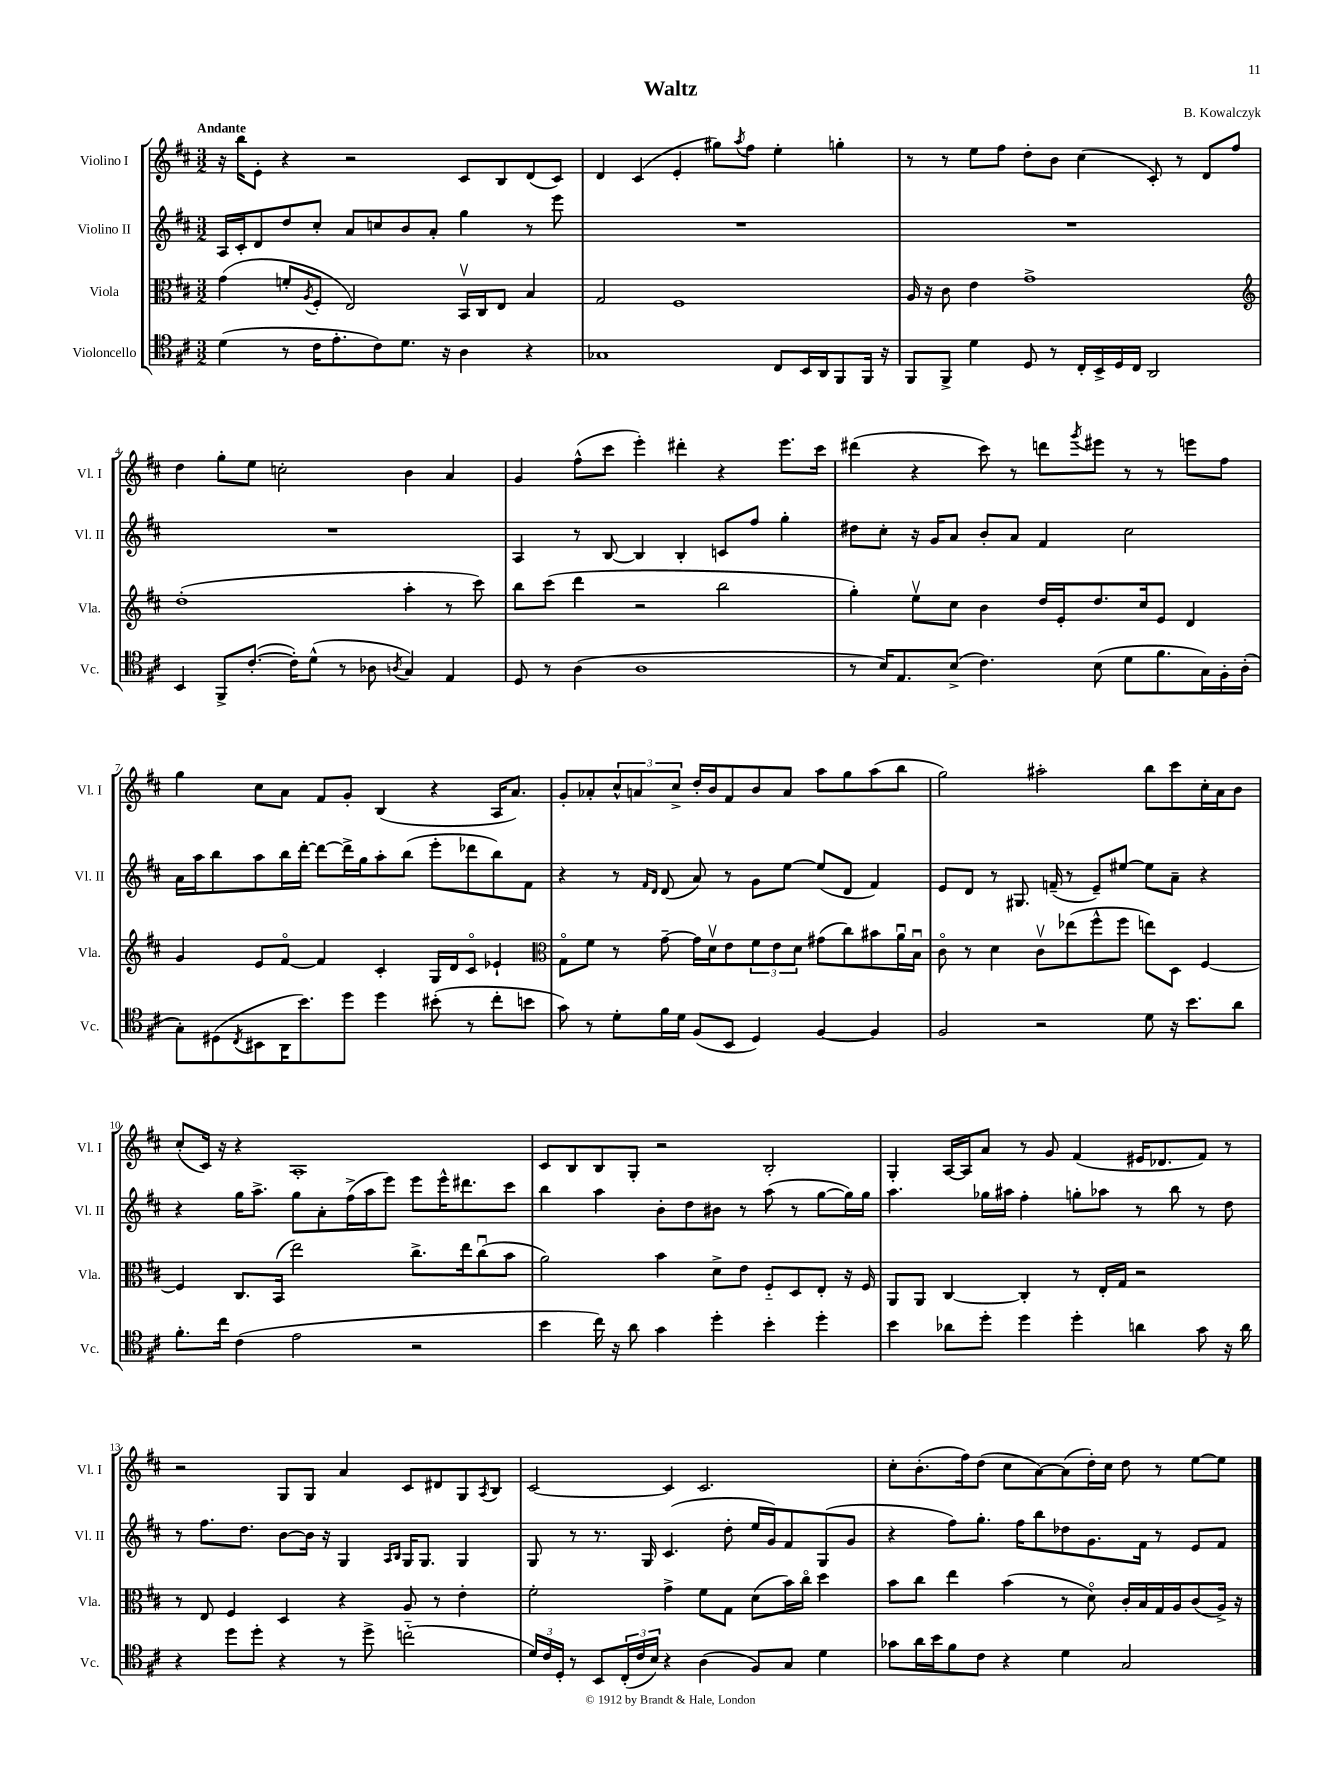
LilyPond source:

\header { title = "Waltz" composer = "B. Kowalczyk" }
<<
\new StaffGroup <<
\new Staff = "s0" \with { instrumentName = "Violino I" shortInstrumentName = "Vl. I" } {
    \clef treble \key d \major \numericTimeSignature \time 3/2 \tempo "Andante"
    r16 b''16 e'8-. r4 r2 cis'8 b8 d'8( cis'8) |
    d'4 cis'4( e'4-. gis''8) \acciaccatura { a''8 } fis''8 e''4-. g''4-. |
    r8 r8 e''8 fis''8 d''8-. b'8 cis''4( cis'8-.) r8 d'8 fis''8 |
    d''4 g''8-. e''8 c''2-. b'4 a'4 |
    g'4 fis''8-^( cis'''8 e'''4-.) dis'''4-. r4 e'''8. cis'''16 |
    dis'''4( r4 cis'''8) r8 d'''8 \acciaccatura { g'''8 } eis'''8 r8 r8 e'''8 fis''8 |
    g''4 cis''8 a'8 fis'8 g'8-. b4( r4 a16 a'8.) |
    g'8-. aes'8-. \tuplet 3/2 { cis''8-^ a'8 cis''8-> } d''16-. b'16 fis'8 b'8 a'8 a''8 g''8 a''8( b''8 |
    g''2) ais''2-. b''8 cis'''8 cis''16-. a'16 b'8 |
    cis''8-.( cis'16) r16 r4 a1-. |
    cis'8 b8 b8 g8-. r2 b2-. |
    g4-. a16~ a16 a'8 r8 g'8 fis'4( eis'16 des'8. fis'8) r8 |
    r2 g8 g8 a'4 cis'8 dis'8 g8 \acciaccatura { a8 } b8 |
    cis'2~ cis'4 cis'2. |
    cis''8-. b'8.-.( fis''16) d''8( cis''8 a'8~) a'8( d''16-.) cis''16 d''8 r8 e''8~ e''8 \bar "|." |
}
\new Staff = "s1" \with { instrumentName = "Violino II" shortInstrumentName = "Vl. II" } {
    \clef treble \key d \major \numericTimeSignature \time 3/2
    a16 cis'16-. d'8 d''8 cis''8-. a'8 c''8 b'8 a'8-. g''4 r8 e'''8 |
    R1. |
    R1. |
    R1. |
    a4 r8 b8~ b4 b4-. c'8 fis''8 g''4-. |
    dis''8 cis''8-. r16 g'16 a'8 b'8-. a'8 fis'4 cis''2 |
    a'16 a''16 b''8 a''8 b''16 d'''16~-. d'''8~ d'''16-> g''16 a''8-. b''8( e'''8-. des'''8 b''8) fis'8 |
    r4 r8 \grace { fis'16 d'16 } d'8( a'8) r8 g'8 e''8~ e''8( d'8 fis'4) |
    e'8 d'8 r8 gis8. f'16--( r8 e'8--) eis''8~ eis''8 a'8-- r4 |
    r4 g''16 a''8.-> g''8 a'8-. fis''16->( a''16 e'''8) e'''8 e'''16-^ dis'''8. cis'''8 |
    b''4 a''4 b'8-. d''8 bis'8 r8 a''8( r8 g''8~ g''16) g''16 |
    a''4. ges''16 ais''16 fis''4-. g''8-. aes''8 r8 b''8 r8 d''8 |
    r8 fis''8. d''8. b'8~ b'16 r16 g4 \grace { a16 b16 } g16 g8. g4 |
    g8 r8 r8. g16 cis'4.( d''8-. e''16 g'16) fis'8 g8( g'8 |
    r4 fis''8) g''8.-. fis''16 b''8 des''8 g'8. fis'16 r8 e'8 fis'8 \bar "|." |
}
\new Staff = "s2" \with { instrumentName = "Viola" shortInstrumentName = "Vla." } {
    \clef alto \key d \major \numericTimeSignature \time 3/2
    g'4( f'8-. \acciaccatura { a8 } fis8-. e2) b,16\upbow cis16 e8 b4 |
    g2 fis1 |
    a16 r16 cis'8 e'4 g'1-> |
    \clef treble d''1-.( a''4-. r8 cis'''8) |
    b''8 cis'''8( d'''4 r2 b''2 |
    g''4-.) e''8\upbow cis''8 b'4 d''16 e'16-. d''8. cis''16 e'8 d'4 |
    g'4 e'8 fis'8~\flageolet fis'4 cis'4-. g16 d'16 cis'8\flageolet ees'4-! |
    \clef alto g8\flageolet fis'8 r8 g'8~-- g'16 d'16\upbow e'8 \tuplet 3/2 { fis'8 e'8 d'8 } gis'8( cis''8) bis'8 a'16\downbow b16\downbow |
    cis'8\flageolet r8 d'4 cis'8\upbow ees''8( fis''8-^ fis''8 e''8) d8 fis4~ |
    fis4 cis8. b,16( e''2) cis''8.-> e''16 cis''8\downbow( b'8 |
    a'2) b'4 d'8-> e'8 fis8-_ d8 e8-. r16 fis16 |
    a,8 a,8 cis4~ cis4-. r8 e16-. g16 r2 |
    r8 e8 fis4 d4 r4 a8 r8 e'4-. |
    fis'2-. g'4-> fis'8 g8 d'8( b'16) cis''16\flageolet d''4 |
    b'8 cis''8 e''4 b'4( r8 d'8\flageolet) cis'16-. b16 g16 a16 cis'8( a16->) r16 \bar "|." |
}
\new Staff = "s3" \with { instrumentName = "Violoncello" shortInstrumentName = "Vc." } {
    \clef tenor \key d \major \numericTimeSignature \time 3/2
    d'4( r8 cis'16 e'8.-. cis'8) d'8. r16 a4 r4 |
    ges1 cis8 b,16 a,16 fis,8 fis,16 r16 |
    fis,8 fis,8-> d'4 d8 r8 cis16-. b,16-> d16 cis16 a,2 |
    b,4 fis,8-> cis'8.~-.( cis'16-.) d'8-^( r8 aes8 \acciaccatura { a8 } g4) e4 |
    d8 r8 a4( a1 |
    r8 b16) e8. b8->( cis'4.) b8( d'8 fis'8. g16) fis16-. a16-.( |
    g8-.) dis8( \acciaccatura { cis8 } bis,8 a,16 b'8.) d''8 d''4 bis'8-.( r8 cis''8-. b'8 |
    g'8) r8 d'8-. fis'16 d'16 fis8( b,8 d4) fis4~ fis4 |
    fis2 r2 d'8 r16 b'8. a'8 |
    fis'8.-. cis''16 cis'4( e'2 r2 |
    b'4 cis''16) r16 a'8 g'4 d''4-. b'4-. d''4-. |
    b'4 aes'8 d''8-. d''4 d''4-. a'4 g'8 r16 a'16 |
    r4 d''8 d''8-. r4 r8 d''8-> c''2-_( |
    \tuplet 3/2 { d'16) cis'16 d16-. } r8 b,8 \tuplet 3/2 { cis16-.( cis'16 b16) } r4 a4( fis8) g8 d'4 |
    ges'8 a'16 b'16 fis'8 cis'8 r4 d'4 g2 \bar "|." |
}
>>
>>
